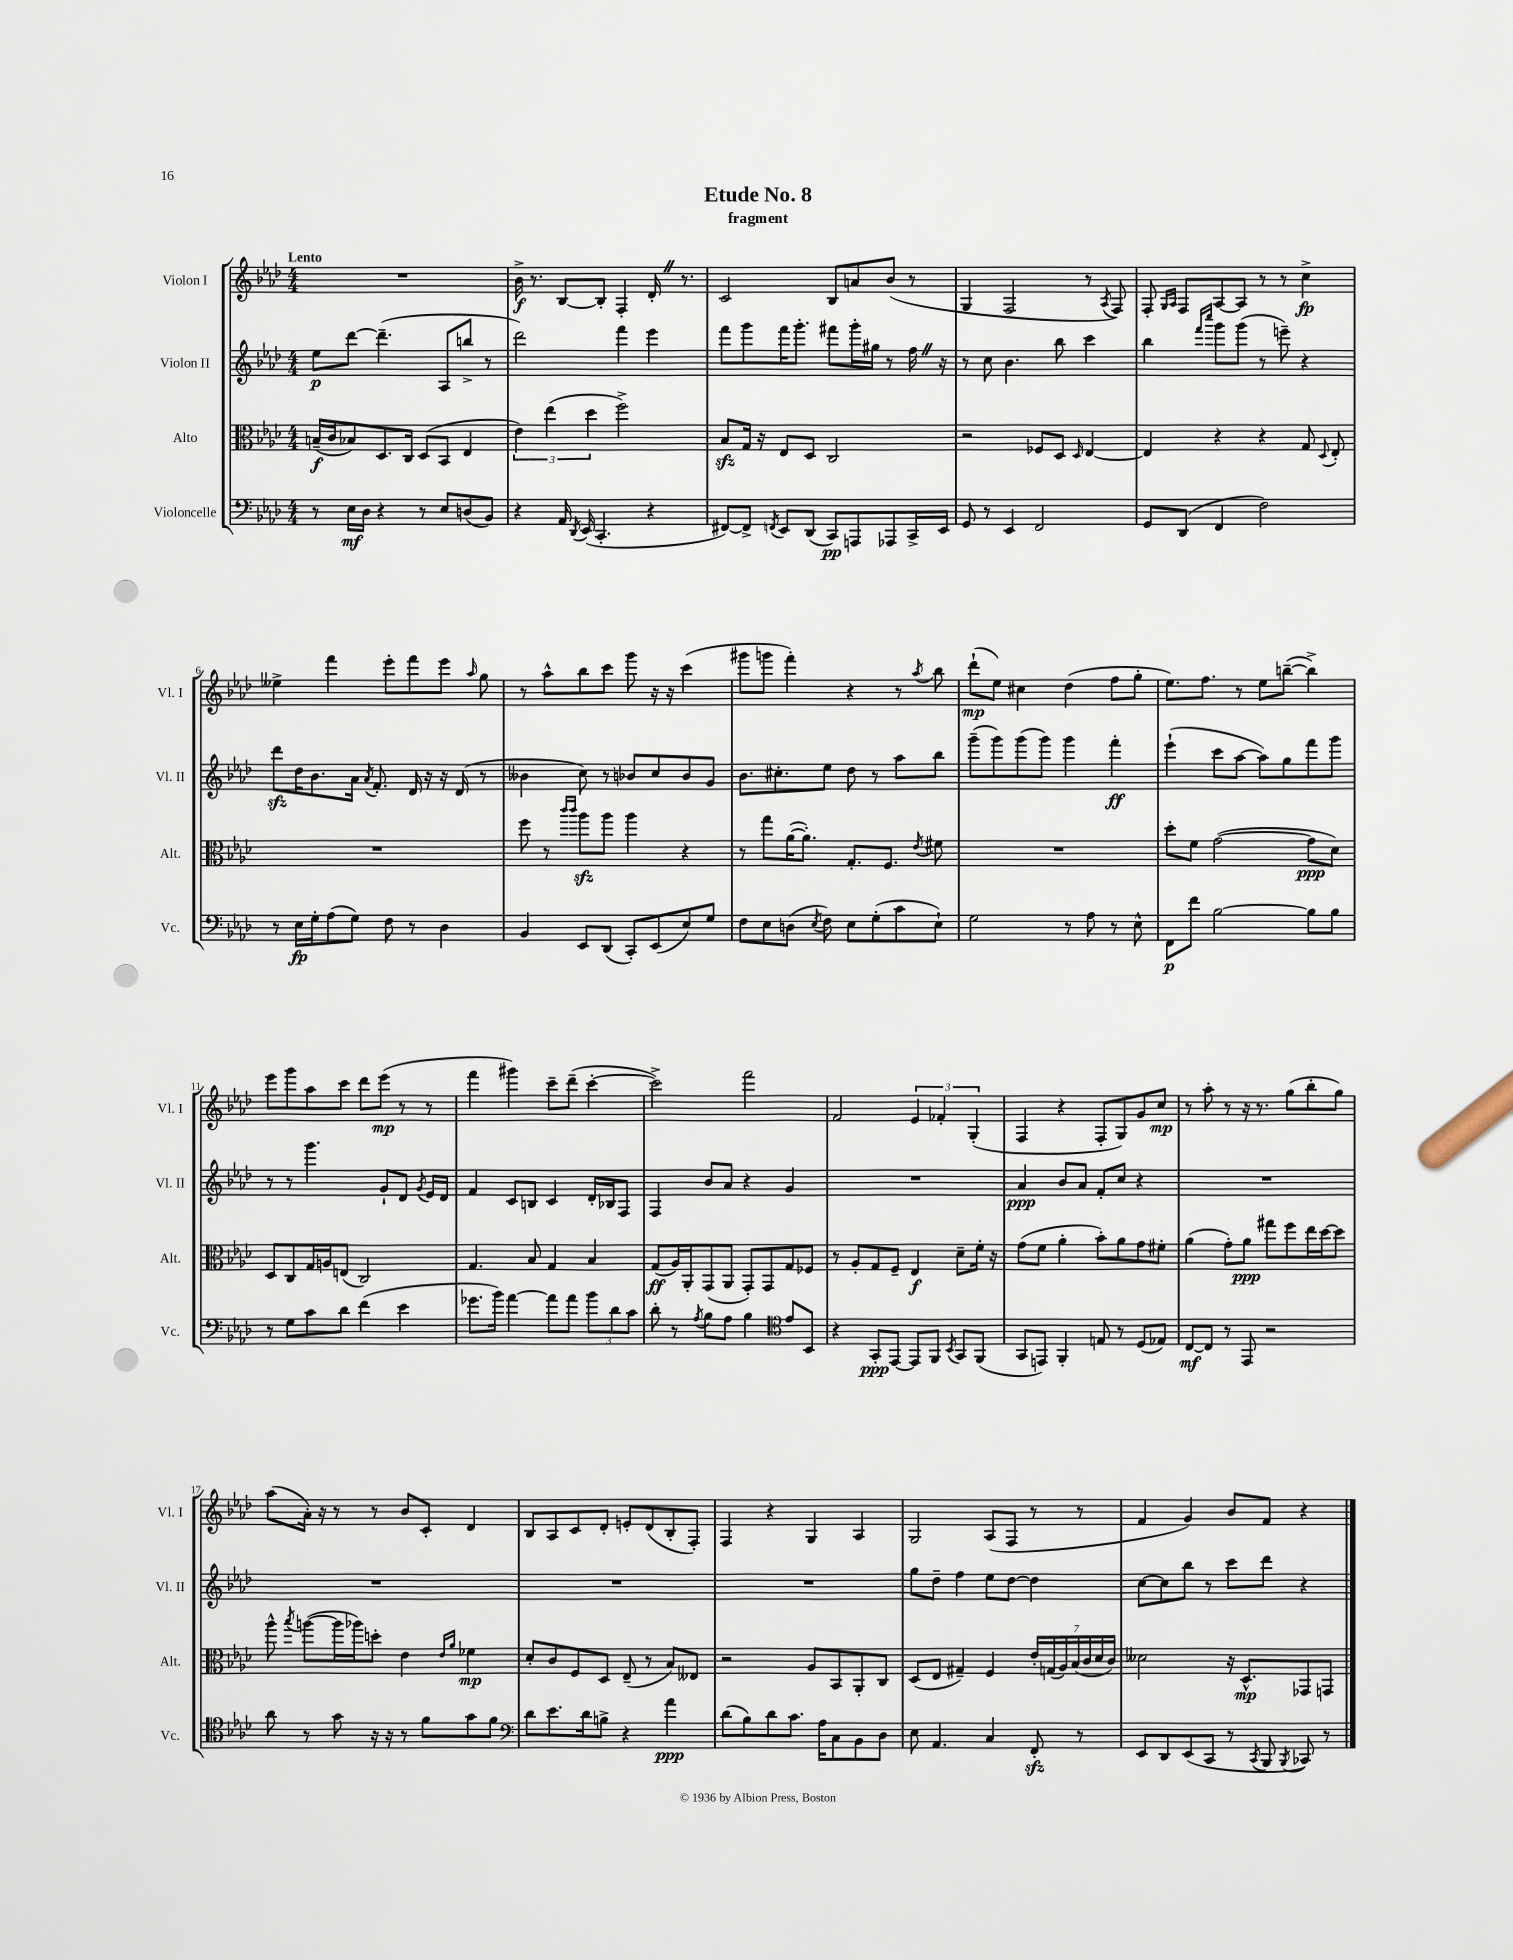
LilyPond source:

\header { title = "Etude No. 8" subtitle = "fragment" }
<<
\new StaffGroup <<
\new Staff = "s0" \with { instrumentName = "Violon I" shortInstrumentName = "Vl. I" } {
    \clef treble \key aes \major \numericTimeSignature \time 4/4 \tempo "Lento"
    \autoBeamOff R1 |
    bes'16->\f r8. bes8[~ bes8]-. f4-. des'16-. \once \override BreathingSign.text = \markup { \musicglyph "scripts.caesura.straight" } \breathe r8. |
    c'2 bes8[ a'8 bes'8]( r8 |
    g4 f2 r8 \acciaccatura { aes8 } f8) |
    f8-. \grace { g16[ aes16] } f8[ aes8~ aes8] r8 r8 c''4->\fp |
    eeses''4-> f'''4 ees'''8[-. f'''8 ees'''8] \grace { aes''16 } g''8 |
    r8 aes''8[-^ bes''8 c'''8] g'''8 r16 r16 c'''4( |
    gis'''8[ g'''8] f'''4-.) r4 r8 \acciaccatura { aes''8 } bes''8 |
    des'''8[-!\mp( ees''8]) cis''4 des''4( f''8[ g''8]-. |
    ees''8.[) f''8.] r8 ees''8[ b''8]~--( b''4->) |
    ees'''8[ g'''8 aes''8 c'''8] des'''8[ ees'''8]\mp( r8 r8 |
    f'''4 gis'''4) c'''8[-- des'''8]--( c'''4~-. |
    c'''2->) f'''2 |
    f'2 \tuplet 3/2 { ees'4 fes'4-. g4-.( } |
    f4 r4 f8[-. g8) g'8 c''8]\mp |
    r8 aes''8-. r8 r16 r8. g''8[( bes''8-. g''8]) |
    aes''8[( aes'16]-.) r16 r8 r8 bes'8[ c'8]-. des'4 |
    bes8[ aes8 c'8 des'8]-. e'8[-. des'8( bes8-. f8]-.) |
    f4 r4 g4 aes4 |
    g2 aes8[( f8] r8 r8 |
    f'4 g'4) bes'8[ f'8] r4 \bar "|." |
}
\new Staff = "s1" \with { instrumentName = "Violon II" shortInstrumentName = "Vl. II" } {
    \clef treble \key aes \major \numericTimeSignature \time 4/4
    \autoBeamOff ees''8[\p des'''8]~ des'''4.--( aes8[ b''8]-> r8 |
    des'''2) f'''4 ees'''4 |
    f'''8[ g'''8 f'''16 g'''8.]-. fis'''8[ g'''16-. gis''16] r8 f''16 \once \override BreathingSign.text = \markup { \musicglyph "scripts.caesura.straight" } \breathe r16 |
    r8 c''8 bes'4. bes''8 c'''4 |
    bes''4 \grace { f'''16[ c''''16] } g'''8[ g'''8]( r8 e'''8--) r4 |
    des'''8[\sfz des''16 bes'8. aes'16] \acciaccatura { aes'8 } f'8.-. des'16 r16 r16 des'16( r8 |
    beses'4 c''8) r8 bes'8[ c''8 bes'8 g'8] |
    bes'8.[ cis''8.-. ees''8] des''8 r8 aes''8[ bes''8] |
    g'''8[--( g'''8) g'''8( g'''8]) g'''4 f'''4-.\ff |
    ees'''4-!( c'''8[ aes''8]~ aes''8[) g''8 f'''8 g'''8] |
    r8 r8 g'''4. g'8[-! des'8] \acciaccatura { g'8 } ees'16[ des'16] |
    f'4 c'8[ b8] c'4 des'16[-. bes16 f8] |
    f4 bes'8[ aes'8] r4 g'4 |
    R1 |
    aes'4\ppp bes'8[ aes'8] f'8[-. c''8] r4 |
    R1 |
    R1 |
    R1 |
    R1 |
    g''8[ des''8]-- f''4 ees''8[ des''8]~ des''4 |
    c''8[~ c''8 bes''8] r8 c'''8[ des'''8] r4 \bar "|." |
}
\new Staff = "s2" \with { instrumentName = "Alto" shortInstrumentName = "Alt." } {
    \clef alto \key aes \major \numericTimeSignature \time 4/4
    \autoBeamOff b16[--\f( c'16 bes8) des8. c16] des8[( bes,8] ees4 |
    \tuplet 3/2 { ees'4) ees''4( des''4 } f''2->) |
    bes8[\sfz g16] r16 ees8[ des8] c2 |
    r2 fes8[ des8] \grace { des16 } ees4~ |
    ees4 r4 r4 g8 \appoggiatura { des8 } ees8-. |
    R1 |
    f''8 r8 \grace { c'''16[ c'''16] } aes''8[\sfz aes''8] aes''4 r4 |
    r8 g''8[ aes'16~( aes'8.]-.) g8.[-. f8.] \acciaccatura { ees'8 } fis'8 |
    R1 |
    des''8[-. f'8] g'2~( g'8[\ppp des'8]) |
    des8[ c8 g16 a16 e8]( c2) |
    g4. bes8 g4 bes4 |
    g8[\ff( aes16) aes,16-. g,8( aes,8] g,8[-.) g,8 g8 fes8] |
    r8 aes8[-. g8 f8]-- ees4\f des'8[-- f'16]-. r16 |
    g'8[( f'8] aes'4-. bes'8[-.) aes'8 g'8 fis'8]-. |
    aes'4( g'8[-.) aes'8]\ppp gis''8[ f''8 ees''16 des''16~ des''8] |
    aes''8-^ \acciaccatura { bes''8 } a''8[~( a''16 aes''16) d''8]-. ees'4 \grace { ees'16[ aes'16] } fes'4\mp |
    des'8[-. c'8 f8 des8] ees8--( r8 bes8[) eeses8] |
    r2 aes8[ bes,8 aes,8-. c8] |
    des8[( ees8] gis4--) f4 \tuplet 7/4 { ees'16[-. g16( aes16) bes16( c'16 des'16 c'16]) } |
    deses'2 r16 des8.[-^\mp ges,8 g,8] \bar "|." |
}
\new Staff = "s3" \with { instrumentName = "Violoncelle" shortInstrumentName = "Vc." } {
    \clef bass \key aes \major \numericTimeSignature \time 4/4
    \autoBeamOff r8 ees16[\mf des16] r4 r8 ees8[ d8( bes,8]) |
    r4 aes,16 \acciaccatura { des,8 } ees,16( c,4.-. r4 |
    fis,8[~) fis,8]-> \acciaccatura { f,8 } ees,8[ des,8]( c,8[\pp) a,,8 aes,,8 c,16-> ees,16] |
    g,8 r8 ees,4 f,2 |
    g,8[ des,8]( f,4 f2) |
    r8 ees16[\fp g16-. aes8( g8]) f8 r8 des4 |
    bes,4 ees,8[ des,8]( c,8[-.) ees,8( ees8) g8] |
    f8[ ees8 d8]( \acciaccatura { ees8 } f8) ees8[ g8-.( c'8 ees8]-!) |
    g2 r8 aes8 r8 ees8-^ |
    f,8[\p f'8] bes2~ bes8[ bes8] |
    r8 g8[ c'8 des'8] f'4( ees'4 |
    ges'8.[ bes'16]) aes'4~ aes'8[ aes'8] \tuplet 3/2 { bes'8[ des'8 c'8] } |
    des'8-. r8 \acciaccatura { aes8 } bes8[ aes8] bes4 \clef tenor ees'8[ bes,8] |
    r4 g,8[-.\ppp ees,8]~ ees,8[ f,8] \acciaccatura { bes,8 } g,8[ f,8]( |
    g,8[ e,8]) f,4-. e8 r8 des8[( ees8]) |
    c8[~\mf c8] r8 ees,8 r2 |
    aes'8 r8 g'8 r16 r16 r8 f'8[ g'8 f'8] |
    \clef bass des'8[ ees'8. des'16 b8]-> r4 aes'4\ppp |
    des'8[( bes8) des'8 c'8.] aes16[ c8 bes,8 des8] |
    ees8 aes,4. c4 f,8-.\sfz r8 |
    ees,8[ des,8 ees,8( c,8] r8 \acciaccatura { c,8 } bes,,8 \acciaccatura { bes,,8 } ces,8) r8 \bar "|." |
}
>>
>>
